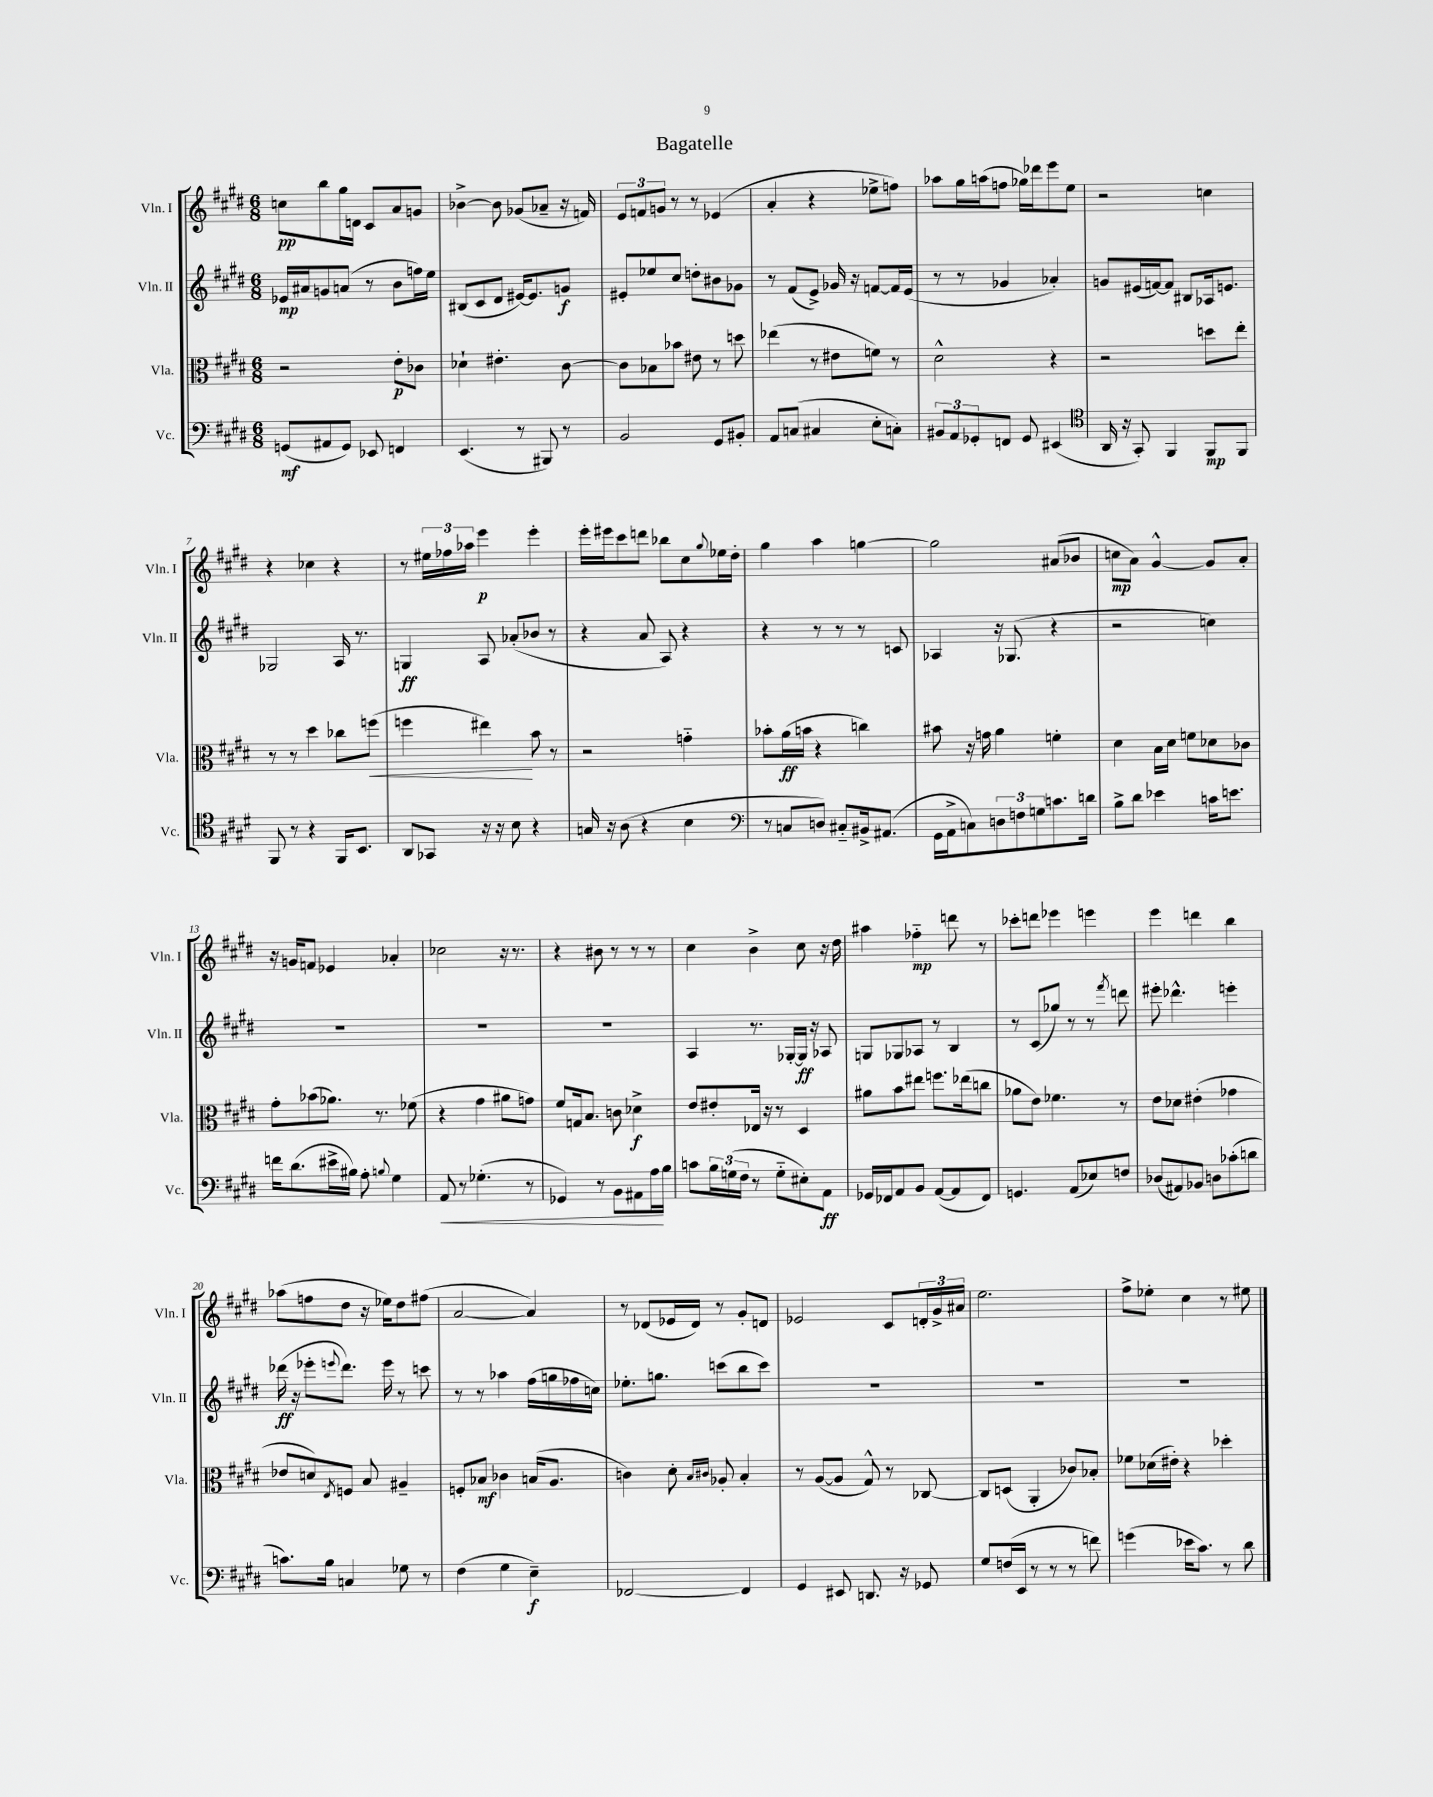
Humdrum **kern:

**kern	**dynam	**kern	**dynam	**kern	**dynam	**kern	**dynam
*part4	*part4	*part3	*part3	*part2	*part2	*part1	*part1
*staff4	*staff4	*staff3	*staff3	*staff2	*staff2	*staff1	*staff1
*I"Vc.	*	*I"Vla.	*	*I"Vln. II	*	*I"Vln. I	*
*I'Vc.	*	*I'Vla.	*	*I'Vln. II	*	*I'Vln. I	*
*clefF4	*	*clefC3	*	*clefG2	*	*clefG2	*
*k[f#c#g#d#]	*	*k[f#c#g#d#]	*	*k[f#c#g#d#]	*	*k[f#c#g#d#]	*
*M6/8	*	*M6/8	*	*M6/8	*	*M6/8	*
=1	=1	=1	=1	=1	=1	=1	=1
(8GGn/L	mf	2r	.	16e-X/LL	mp	8ccn\L	pp
.	.	.	.	16a#X/J	.	.	.
8AA#X/	.	.	.	8gn/	.	8bb\	.
8GG/J)	.	.	.	(8an/J	.	16gg#\L	.
.	.	.	.	.	.	16dn\JJ	.
8EE-X/	.	.	.	8r	.	8c#/L	.
4FFn/	.	8e'\L	p	8b\L	.	8a/	.
.	.	8c-X\J	.	16ffn\L)	.	8gn/J	.
.	.	.	.	16ee\JJ	.	.	.
=2	=2	=2	=2	=2	=2	=2	=2
(4.EE/	.	4d-X`\	.	(8B#X/L	.	[4b-X^\	.
.	.	.	.	8c#/	.	.	.
.	.	4.e#X'\	.	8d#/J	.	8b-\]	.
8r	.	.	.	[16e#X/KL)	.	(8g-X/L	.
.	.	.	.	8.e#/]	.	.	.
8BBB#X/)	.	.	.	.	.	8a-X~/J	.
8r	.	[8c#\	.	8gn/J	f	16r	.
.	.	.	.	.	.	16fn/)	.
=3	=3	=3	=3	=3	=3	=3	=3
2BB/	.	8c#\L]	.	8e#X'/L	.	12e/L	.
.	.	.	.	.	.	12fn/	.
.	.	8B-X\	.	8ee-X/	.	.	.
.	.	.	.	.	.	12gn/J	.
.	.	8b-X\J	.	8cc#/J	.	8r	.
.	.	8e#X\	.	8ddn'\L	.	8r	.
8GG#/L	.	8r	.	8b#X\	.	(4e-X/	.
8BB#X'/J	.	8ddn\	.	8g-X\J	.	.	.
=4	=4	=4	=4	=4	=4	=4	=4
8AA/L	.	(4ee-X\	.	8r	.	4a'/	.
(8Cn/J	.	.	.	(8f#/L	.	.	.
4C#X/	.	8r	.	8e^/J)	.	4r	.
.	.	8e#X\L	.	16g-X/	.	.	.
.	.	.	.	16r	.	.	.
8E'\L	.	8fn\J)	.	[8fn/L	.	8ee-X^\L	.
8Cn'\J)	.	8r	.	16f/L]	.	8ffn\J)	.
.	.	.	.	(16e/JJ	.	.	.
=5	=5	=5	=5	=5	=5	=5	=5
12BB#X/L	.	2d#^^\	.	8r	.	8aa-X\L	.
12AA/	.	.	.	.	.	.	.
.	.	.	.	8r	.	16gg#\L	.
12GG-X'/	.	.	.	.	.	.	.
.	.	.	.	.	.	(16aan\J	.
8FFn/J	.	.	.	4g-X/	.	8ffn\J	.
8GG-/	.	.	.	.	.	16gg-X\LL)	.
.	.	.	.	.	.	16ddd-X\J	.
(4EE#X/	.	4r	.	4a-X'/)	.	8eee\	.
.	.	.	.	.	.	8ee\J	.
=6	=6	=6	=6	=6	=6	=6	=6
*clefC4	*	*	*	*	*	*	*
16AA/	.	2r	.	8gn/L	.	2r	.
16r	.	.	.	.	.	.	.
8GG#'/)	.	.	.	(16e#X/L	.	.	.
.	.	.	.	[16fn/J)	.	.	.
4FF#/	.	.	.	8f/J]	.	.	.
.	.	.	.	8B#X/L	.	.	.
8FF#/L	mp	8ddn\L	.	16A-X/k	.	4ccn\	.
.	.	.	.	8.en/J	.	.	.
8FF#/J	.	8ee'\J	.	.	.	.	.
!!LO:LB:g=z
=7	=7	=7	=7	=7	=7	=7	=7
8FF#/	.	8r	.	2G-X/	.	4r	.
8r	.	8r	.	.	.	.	.
4r	.	4dd#\	.	.	.	4cc-X\	.
16FF#/KL	.	8cc-X\L	.	16A/	.	4r	.
8.BB/J	.	.	.	8.r	.	.	.
!	!	!	!LO:HP:b	!	!	!	!
.	.	(8ffn\J	<	.	.	.	.
=8	=8	=8	=8	=8	=8	=8	=8
8AA/L	.	4ffn\	.	4Gn/	ff	8r	.
8GG-X/J	.	.	.	.	.	24ee#X\LL	.
.	.	.	.	.	.	24ff-X\	.
.	.	.	.	.	.	24aa-X\JJ	.
16r	.	4ee#X\)	.	8A/	.	4eee\	p
16r	.	.	.	.	.	.	.
8B\	.	.	.	(8a-X'/L	.	.	.
4r	.	8b\	[	8b-X/J	.	4eee'\	.
.	.	8r	.	8r	.	.	.
=9	=9	=9	=9	=9	=9	=9	=9
16Gn/	.	2r	.	4r	.	16eee'\LL	.
16r	.	.	.	.	.	16eee#X\J	.
(8A\	.	.	.	.	.	8ccc#\	.
4r	.	.	.	8a/	.	8dddn\J	.
.	.	.	.	8A/)	.	8bb-X\L	.
4B\	.	4gn\	.	4r	.	8cc#\	.
.	.	.	.	.	.	8qqgg#/	.
.	.	.	.	.	.	16ee-X\L	.
.	.	.	.	.	.	16dd#'\JJ	.
=10	=10	=10	=10	=10	=10	=10	=10
*clefF4	*	*	*	*	*	*	*
8r	.	8b-X'\L	.	4r	.	4gg#\	.
8Cn/L	.	(16a\L	ff	.	.	.	.
.	.	16bn\JJ	.	.	.	.	.
8Dn/J)	.	4r	.	8r	.	4aa\	.
8C#X/L	.	.	.	8r	.	.	.
16BB#X^/k	.	4ccn\)	.	8r	.	[4ggn\	.
(8.AA#X/J	.	.	.	.	.	.	.
.	.	.	.	8cn/	.	.	.
=11	=11	=11	=11	=11	=11	=11	=11
16GG#\LL	.	8b#X\	.	4A-X/	.	2gg\]	.
16AA^\J	.	.	.	.	.	.	.
8Cn\)	.	16r	.	.	.	.	.
.	.	16gn\	.	.	.	.	.
12Dn\	.	4a\	.	16r	.	.	.
.	.	.	.	(8.G-X/	.	.	.
12Fn\	.	.	.	.	.	.	.
12Gn\	.	.	.	.	.	.	.
8.cn\	.	4fn'\	.	4r	.	(8a#X/L	.
.	.	.	.	.	.	8b-X/J	.
16dn\Jk	.	.	.	.	.	.	.
=12	=12	=12	=12	=12	=12	=12	=12
8B^\L	.	4d#\	.	2r	.	8ccn\L	mp
8d#\J	.	.	.	.	.	8a\J)	.
4e-X\	.	16B\LL	.	.	.	[4g#^^/	.
.	.	16d#\JJ	.	.	.	.	.
.	.	8fn\L	.	.	.	.	.
16cn\KL	.	8d-X\	.	4ccn\)	.	8g#/L]	.
8.en\J	.	.	.	.	.	.	.
.	.	8c-X\J	.	.	.	8a'/J	.
!!LO:LB:g=z
=13	=13	=13	=13	=13	=13	=13	=13
16fn\KL	.	8g#'\L	.	2.r	.	16r	.
(8.d#\	.	.	.	.	.	16gn/KL	.
.	.	(8b-X\	.	.	.	8fn/J	.
16e#X^\L	.	8.a-X\J)	.	.	.	4e-X/	.
16B#X\JJ)	.	.	.	.	.	.	.
8A'\	.	.	.	.	.	.	.
.	.	8.r	.	.	.	.	.
8qqBn/	.	.	.	.	.	.	.
4G#\	.	.	.	.	.	4a-X'/	.
.	.	(8f-X\	.	.	.	.	.
=14	=14	=14	=14	=14	=14	=14	=14
!	!LO:HP:b	!	!	!	!	!	!
8AA/	<	4r	.	2.r	.	2cc-X\	.
8r	.	.	.	.	.	.	.
(4.G-X'\	.	4g#\	.	.	.	.	.
.	.	8a#X\L	.	.	.	16r	.
.	.	.	.	.	.	8.r	.
8r	.	8gn\J)	.	.	.	.	.
=15	=15	=15	=15	=15	=15	=15	=15
4GG-X/)	.	8f#/L	.	2.r	.	4r	.
.	.	16Gn/k	.	.	.	.	.
.	.	8.B/J	.	.	.	.	.
8r	.	.	.	.	.	8b#X\	.
8BB\L	.	8cn\	.	.	.	8r	.
8AA#X\	.	4d-X^\	f	.	.	8r	.
16A\L	.	.	.	.	.	8r	.
16B\JJ	[	.	.	.	.	.	.
=16	=16	=16	=16	=16	=16	=16	=16
8cn\L	.	8e/L	.	4A/	.	4cc#\	.
24B\L	.	8e#X'/	.	.	.	.	.
(24Gn\	.	.	.	.	.	.	.
24F#\JJ	.	.	.	.	.	.	.
8r	.	16E-X/Jk	.	8.r	.	4b^\	.
.	.	16r	.	.	.	.	.
8G\L	.	8r	.	.	.	.	.
.	.	.	.	[16G-X'/LL	.	.	.
8E#X'\)	.	4D#/	.	16G-/JJ]	ff	8cc#\	.
.	.	.	.	16r	.	.	.
8AA\J	ff	.	.	8A-X/	.	16r	.
.	.	.	.	.	.	16dd#\	.
=17	=17	=17	=17	=17	=17	=17	=17
16GG-X/LL	.	8a#X\L	.	8Gn/L	.	4aa#X\	.
16FF-X/J	.	.	.	.	.	.	.
8AA/	.	8b\	.	8G-X/	.	.	.
8BB/J	.	8ee#X\J	.	8A-X/J	.	4ff-X\	mp
([8AA/L	.	8.ffn\L	.	8r	.	.	.
8AA/]	.	.	.	4B/	.	8dddn\	.
.	.	(16ee-X\k	.	.	.	.	.
8FF-/J)	.	8ccn\J	.	.	.	8r	.
=18	=18	=18	=18	=18	=18	=18	=18
4.GGn/	.	8a-X\L	.	8r	.	8ccc-X'\L	.
.	.	8e\J)	.	(8c#/L	.	8dddn\J	.
.	.	4.f-X\	.	8gg-X/J)	.	4eee-X\	.
(8AA/L	.	.	.	8r	.	.	.
8E-X/)	.	.	.	8r	.	4eeen\	.
.	.	.	.	8qfff#/	.	.	.
8Fn/J	.	8r	.	8dddn\	.	.	.
=19	=19	=19	=19	=19	=19	=19	=19
(8D-X/L	.	8e\L	.	8eee#X'\	.	4eee\	.
8AA#X/)	.	8d-X\J	.	4.ddd-X^^\	.	.	.
8BB-X/J	.	(4e#X'\	.	.	.	4dddn\	.
8Dn\L	.	.	.	.	.	.	.
(8c-X'\	.	4g-X\	.	4eeen'\	.	4bb\	.
8dn\J	.	.	.	.	.	.	.
!!LO:LB:g=z
=20	=20	=20	=20	=20	=20	=20	=20
8.cn\L)	.	8e-X/L	.	(16ddd-X\	ff	(8aa-X\L	.
.	.	.	.	16r	.	.	.
.	.	8dn/)	.	8eee-X'\L	.	8ffn\	.
16B\Jk	.	.	.	.	.	.	.
.	.	8qE/	.	8qqeeen/	.	.	.
4Cn/	.	8Fn/J	.	8.ddd-\J)	.	8dd#\J	.
.	.	8B/	.	.	.	16r	.
.	.	.	.	16eee\	.	16ee-X\KL)	.
8G-X\	.	4A#X~/	.	8r	.	8dd#\	.
8r	.	.	.	8cccn\	.	(8ff#X\J	.
=21	=21	=21	=21	=21	=21	=21	=21
(4F#\	.	8Fn'/L	.	8r	.	[2a/	.
.	.	8B-X/J	mf	8r	.	.	.
4G#\	.	4c-X\	.	4aa-X\	.	.	.
4E~\)	f	(16Bn/KL	.	(16ff#\LL	.	4a/])	.
.	.	8.A/J	.	16ggn\	.	.	.
.	.	.	.	16ff-X\	.	.	.
.	.	.	.	16ccn\JJ)	.	.	.
=22	=22	=22	=22	=22	=22	=22	=22
[2FF-X/	.	4cn\)	.	8.ee-X'\L	.	8r	.
.	.	.	.	.	.	(8d-X/L	.
.	.	.	.	8.ggn\J	.	.	.
.	.	8d#'\	.	.	.	16e-X/L	.
.	.	.	.	.	.	16d-/JJ)	.
.	.	16qqB/LL	.	.	.	.	.
.	.	16qqc#X/JJ	.	.	.	.	.
.	.	8A-X'/	.	(8cccn\L	.	8r	.
4FF-/]	.	4B'/	.	8bb\	.	8g#'/L	.
.	.	.	.	8ccc\J)	.	8dn/J	.
=23	=23	=23	=23	=23	=23	=23	=23
4GG#/	.	8r	.	2.r	.	2e-X/	.
.	.	([8A/L	.	.	.	.	.
8EE#X/	.	8A/J]	.	.	.	.	.
8.DDn/	.	8G#^^/)	.	.	.	.	.
.	.	8r	.	.	.	8c#/L	.
16r	.	.	.	.	.	.	.
8GG-X/	.	[8C-X/	.	.	.	24dn'/L	.
.	.	.	.	.	.	24g#^/	.
.	.	.	.	.	.	24a#X/JJ	.
=24	=24	=24	=24	=24	=24	=24	=24
8G#/L	.	8C-/L]	.	2.r	.	2.ee\	.
(16Fn/L	.	(8Dn/J	.	.	.	.	.
16EE/JJ	.	.	.	.	.	.	.
8r	.	4AA'/	.	.	.	.	.
8r	.	.	.	.	.	.	.
8r	.	8c-X/L)	.	.	.	.	.
8fn\)	.	8B-X'/J	.	.	.	.	.
=25	=25	=25	=25	=25	=25	=25	=25
(4gn\	.	8f-X\L	.	2.r	.	8ff#^\L	.
.	.	(16d-X\L	.	.	.	8ee-X'\J	.
.	.	16e#X'\JJ)	.	.	.	.	.
16e-X\KL	.	4r	.	.	.	4cc#\	.
8.c#\J)	.	.	.	.	.	.	.
8r	.	4dd-X'\	.	.	.	8r	.
8d#\	.	.	.	.	.	8ee#X\	.
==	==	==	==	==	==	==	==
*-	*-	*-	*-	*-	*-	*-	*-
